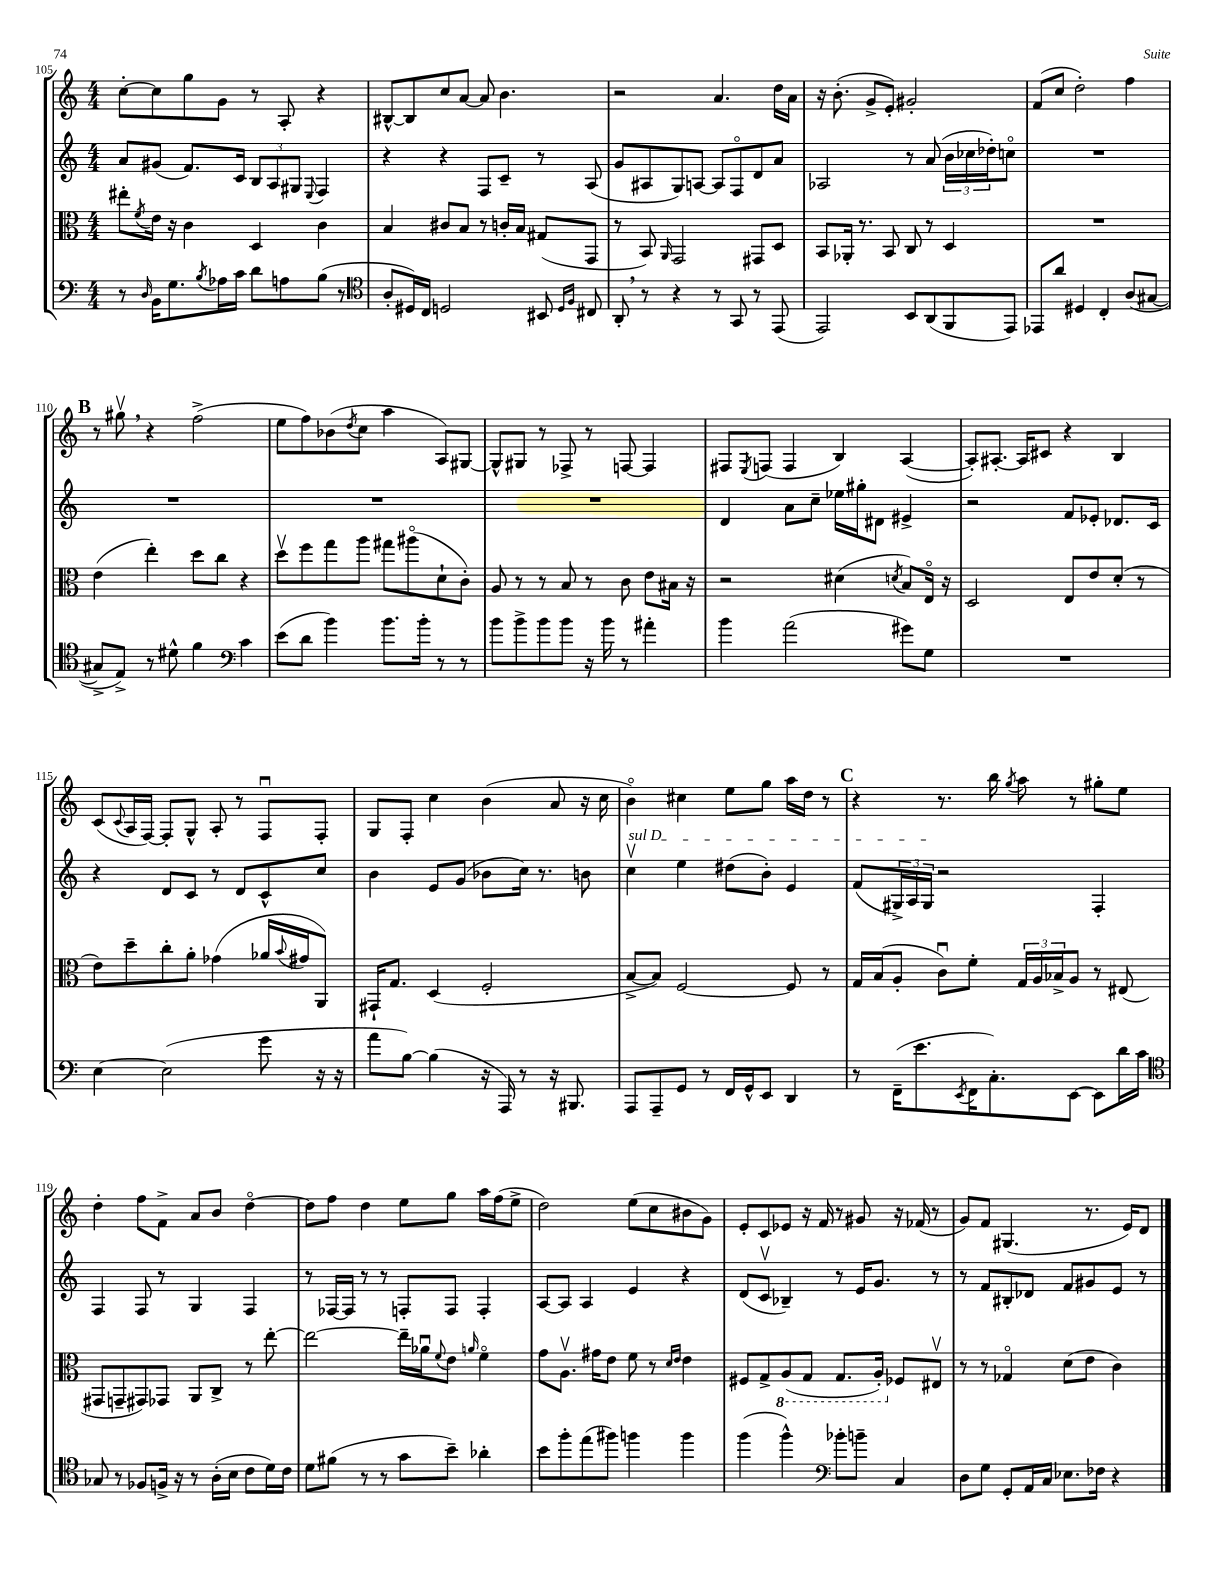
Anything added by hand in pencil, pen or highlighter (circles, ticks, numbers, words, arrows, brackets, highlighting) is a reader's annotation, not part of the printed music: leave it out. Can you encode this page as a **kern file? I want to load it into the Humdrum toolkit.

**kern	**kern	**kern	**kern
*part4	*part3	*part2	*part1
*staff4	*staff3	*staff2	*staff1
*clefF4	*clefC3	*clefG2	*clefG2
*k[]	*k[]	*k[]	*k[]
*M4/4	*M4/4	*M4/4	*M4/4
=105	=105	=105	=105
8r	8ee#X'\L	8a/L	[8cc'\L
16qqD/	8qf/	.	.
16BB\KL	16e\Jk	(8g#X/J	8cc\]
8.G\	16r	.	.
.	4c\	8.f/L)	8gg\
8qB/	.	.	.
16A-X\L	.	.	8g\J
16c\JJ	.	16c/Jk	.
8d\L	4D/	12B/L	8r
.	.	12A/	.
8An\	.	.	8A'/
.	.	12G#X/J	.
.	.	8qqE/	.
(8B\J	4c\	4F/	4r
8r	.	.	.
=106	=106	=106	=106
*clefC4	*	*	*
8A'/L	4B/	4r	[8B#X^^/L
16D#X/L)	.	.	8B#/]
16C/JJ	.	.	.
2Dn/	8c#X/L	4r	8cc/
.	8B/J	.	[8a/J
.	8r	8F/L	8a/]
.	16cn'/LL	8c~/J	4.b\
.	16B/JJ	.	.
8BB#X/	(8G#X/L	8r	.
16qqD/LL	.	.	.
16qqF/JJ	.	.	.
8C#X/	8GG/J	(8A/	.
=107	=107	=107	=107
8AA',/	8r	8g/L	2r
8r	8BB/)	8A#X/	.
.	16qqAA/	.	.
4r	2GG/	8G/)	.
.	.	[8An/J	.
8r	.	8A/L]	4.a/
8GG/	.	8F/	.
8r	8GG#X/L	8d/	.
(8EE/	8D/J	8a/J	16dd\LL
.	.	.	16a\JJ
=108	=108	=108	=108
2EE/)	8BB/L	2A-X/	16r
.	.	.	(8.b'\
.	16AA-X'/Jk	.	.
.	8.r	.	.
.	.	.	8g^/L
.	8BB/	.	8e'/J)
8BB/L	8C/	8r	2g#X'/
(8AA/	8r	(8a/	.
8FF/	4D/	24b\LL	.
.	.	24cc-X\	.
.	.	24dd-X'\J)	.
8EE/J)	.	8ccn\J	.
=109	=109	=109	=109
8EE-X/L	1r	1r	(8f/L
8a/J	.	.	8cc/J
4D#X/	.	.	2dd'\)
4C'/	.	.	.
(8A/L	.	.	4ff\
[8G#X/J	.	.	.
!!LO:LB:g=z
!!LO:REH:place=s1:t=B
=110	=110	=110	=110
8G#X^/L]	(4e\	1r	8r
8E^/J)	.	.	8gg#Xv,\
8r	4ee'\)	.	4r
8d#X^^\	.	.	.
4f\	8dd\L	.	(2ff^\
.	8cc\J	.	.
*clefF4	*	*	*
4c\	4r	.	.
=111	=111	=111	=111
(8e\L	8ddv\L	1r	8ee\L
8d\J	8ff\	.	8ff\)
4b\)	8gg\	.	(8b-X\
.	.	.	8qdd/
.	8aa\J	.	8cc\J
8.b\L	8gg#X\L	.	4aa\
.	(8aa#X\	.	.
16b'\Jk	.	.	.
8r	8d`\	.	8A/L)
8r	8c'\J)	.	[8G#X/J
=112	=112	=112	=112
8b\L	8A/	1r	8G#^^/L]
8b^\	8r	.	8G#X/J
8b\	8r	.	8r
8b\J	8B/	.	8F-X^/
16r	8r	.	8r
16b\	.	.	.
8r	8c\	.	[8Fn/
4a#X'\	8e\L	.	4F/]
.	16B#X\Jk	.	.
.	16r	.	.
=113	=113	=113	=113
4b\	2r	4d/	8F#X/L
.	.	.	8qE/
.	.	.	(8Fn/J
(2a\	.	8a\L	4F/
.	.	8cc~\J	.
.	(4d#X\	16ee-X\LL	4B/)
.	.	16gg#X'\J	.
.	.	8d#X\J	.
.	8qdn/	.	.
8g#X\L)	8B/L)	4e#X^/	([4A/
8G\J	16E/Jk	.	.
.	16r	.	.
=114	=114	=114	=114
1r	2D/	2r	8A'/L])
.	.	.	[8.A#X'/J
.	.	.	16A#/KL]
.	.	.	8c#X/J
.	8E/L	8f/L	4r
.	8e/	8e-X'/J	.
.	(8d'/J	8.d-X/L	4B/
.	8r	.	.
.	.	16c/Jk	.
!!LO:LB:g=z
=115	=115	=115	=115
[4E\	8e\L)	4r	(8c/L
.	.	.	8qqc/
.	8dd~\	.	16A/L
.	.	.	[16F/JJ)
(2E\]	8cc'\	8d/L	8F'/L]
.	8a'\J	8c/J	8G^^/J
.	(4g-X\	8r	8A'/
.	.	8d/L	8r
8g\	16a-X/LL	8c^^/	8Fu/L
.	8qqb/	.	.
.	16g#X/J	.	.
16r	8AA/J)	8cc/J	8F'/J
16r	.	.	.
=116	=116	=116	=116
8a\L	16GG#X`/KL	4b\	8G/L
.	8.G/J	.	.
[8B\J)	.	.	8F'/J
(4B\]	(4D/	8e/L	4cc\
.	.	(8g/J	.
16r	2F'/	8b-X\L	(4b\
16AAA/)	.	.	.
8r	.	16cc\Jk)	.
.	.	8.r	.
16r	.	.	8a/
8.BBB#X/	.	.	.
.	.	8bn\	16r
.	.	.	16cc\
=117	=117	=117	=117
!	!	!LO:TX:a:i:t=sul D	!
8AAA/L	[8B^/L	4ccv\	4b\)
8AAA~/	8B/J])	.	.
8GG/J	[2F/	4ee\	4cc#X\
8r	.	.	.
16FF/LL	.	(8dd#X\L	8ee\L
16GG^^/J	.	.	.
8EE/J	.	8b'\J)	8gg\J
4DD/	8F/]	4e/	16aa\LL
.	.	.	16dd\JJ
.	8r	.	8r
!!LO:REH:place=s1:t=C
=118	=118	=118	=118
8r	16G/LL	(8f/L	4r
.	(16B/J	.	.
(16FF~\KL	8A'/J	24G#X^/L)	.
.	.	24A/	.
8.e\	.	.	.
.	.	24G#/JJ	.
.	8cu\L)	2r	8.r
8qEE/	.	.	.
16FF\K	8f'\J	.	.
8.C'\)	.	.	16bb\
.	.	.	8qgg/
.	24G/LL	.	8aa\
.	24A/	.	.
.	24B-X^/J	.	.
[8EE\J	8A/J	.	8r
8EE\L]	8r	4F'/	8gg#X'\L
16d\L	(8E#X/	.	8ee\J
16c\JJ	.	.	.
!!LO:LB:g=z
=119	=119	=119	=119
*clefC4	*	*	*
8G-X/	8GG#X/L	4F/	4dd'\
8r	8GGn~/	.	.
8F-X/L	8GG#X/)	8F/	8ff\L
16Fn^/Jk	8GG-X/J	8r	8f^\J
16r	.	.	.
8r	8AA/L	4G/	8a/L
(16A'\LL	8C^/J	.	8b/J
16B\JJ	.	.	.
8c\L	8r	4F/	[4dd\
16d\L)	[8ee'\	.	.
16c\JJ	.	.	.
=120	=120	=120	=120
8d\L	2ee\_	8r	8dd\L]
(8f#X\J	.	[16F-X/LL	8ff\J
.	.	16F-/JJ]	.
8r	.	8r	4dd\
8r	.	8r	.
8g\L	16ee~\LL]	8Fn'/L	8ee\L
.	16a-Xu\J	.	.
.	8qqf/	.	.
8b~\J)	8e\J	8F/J	8gg\J
.	16qqan/	.	.
4a-X'\	4f\	4F'/	16aa\LL
.	.	.	(16ff\J
.	.	.	8ee^\J
=121	=121	=121	=121
8b\L	8g\L	[8A/L	2dd\)
8ff'\	8.Av\J	8A/J]	.
(8ee\	.	4A/	.
.	16g#X\KL	.	.
8ff#X\J)	8e\J	.	.
4ffn\	8f\	4e/	(8ee\L
.	8r	.	8cc\
.	16qqd/LL	.	.
.	16qqe/JJ	.	.
4ff\	4e\	4r	8b#X\
.	.	.	8g\J)
=122	=122	=122	=122
(4ff\	8F#X/L	(8d/L	8e'/L
.	8G^/	8cv/J	8c/
*	*8ba	*	*
4ff^^\)	(8AA/	4B-X~/)	8e-X/J
.	8GG/J	.	16r
.	.	.	16f/
*clefF4	*	*	*
8b-X'\L	8.GG/L	8r	8r
8bn~\J	.	16e/KL	8g#X/
.	16AA'/Jk)	8.g/J	.
*	*X8ba	*	*
4C/	8F-X/L	.	16r
.	.	.	(16f-X/
.	8E#Xv/J	8r	8r
=123	=123	=123	=123
8D\L	8r	8r	8g/L)
8G\J	8r	8f/L	8f/J
8GG'/L	4G-X/	8B#X'/	(4.G#X/
16AA/L	.	8d-X/J	.
16C/JJ	.	.	.
8.E-X\L	(8d\L	8f/L	.
.	8e\J	8g#X/	8.r
16F-X\Jk	.	.	.
4r	4c\)	8e/J	.
.	.	.	16e/KL)
.	.	8r	8d/J
==	==	==	==
*-	*-	*-	*-
